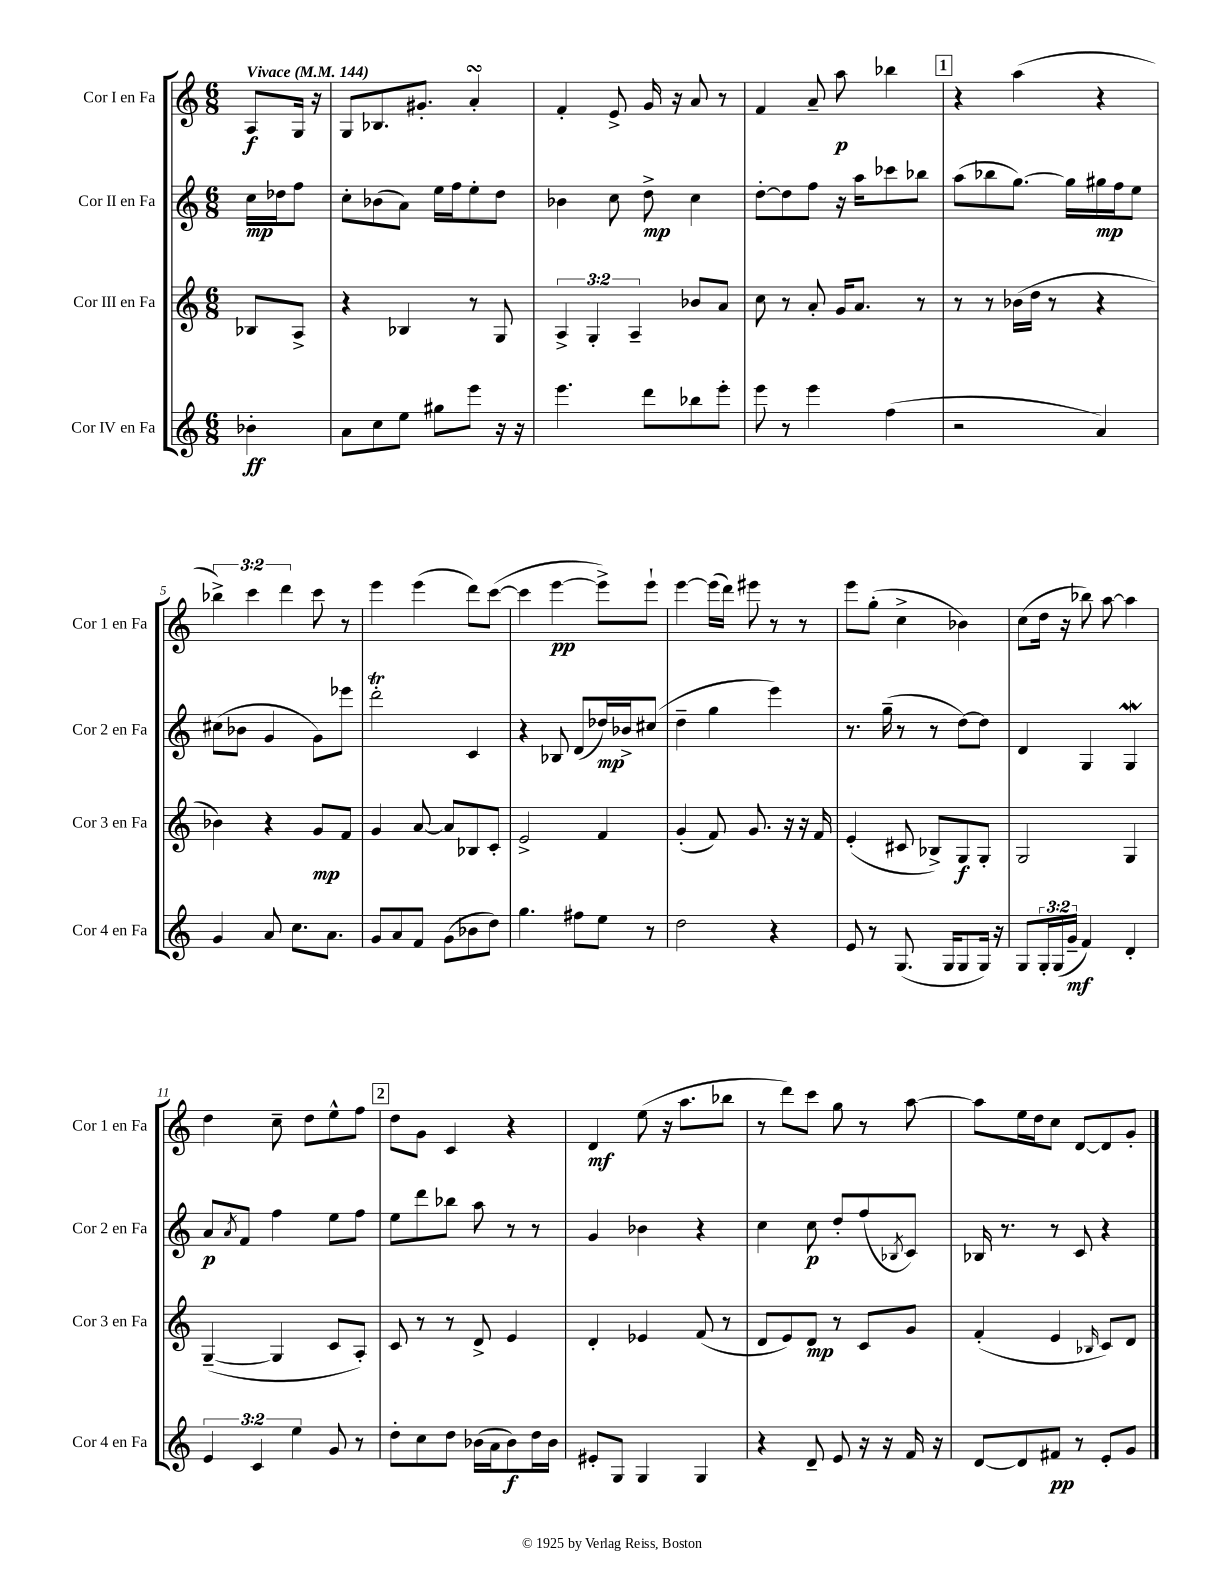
<<
\new StaffGroup <<
\new Staff = "s0" \with { instrumentName = "Cor I en Fa" shortInstrumentName = "Cor 1 en Fa" } {
    \clef treble \key c \major \numericTimeSignature \time 6/8 \override Staff.TupletNumber.text = #tuplet-number::calc-fraction-text \partial 4 \tempo "Vivace" 4 = 144
    a8\f g16 r16 |
    g8 bes8. gis'8.-. a'4-.\turn |
    f'4-. e'8-> g'16 r16 a'8 r8 |
    f'4 a'8-- a''8\p bes''4 |
    \mark \markup { \box "1" } r4 a''4( r4 |
    \tuplet 3/2 { bes''4->) c'''4 d'''4 } c'''8 r8 |
    e'''4 e'''4( d'''8) c'''8~( |
    c'''4 e'''4~\pp e'''8->) e'''8-! |
    e'''4~ e'''16( d'''16) eis'''8 r8 r8 |
    e'''8 g''8-.( c''4-> bes'4) |
    c''8( d''16 r16 bes''8) a''8~ a''4 |
    d''4 c''8-- d''8 e''8-^ f''8 |
    \mark \markup { \box "2" } d''8 g'8 c'4 r4 |
    d'4\mf e''8( r16 a''8. bes''8 |
    r8 d'''8) c'''8 g''8 r8 a''8~ |
    a''8 e''16 d''16 c''8 d'8~ d'8 g'8-. \bar "|." |
}
\new Staff = "s1" \with { instrumentName = "Cor II en Fa" shortInstrumentName = "Cor 2 en Fa" } {
    \clef treble \key c \major \numericTimeSignature \time 6/8 \partial 4
    c''16\mp des''16 f''8 |
    c''8-. bes'8( a'8) e''16 f''16 e''8-. d''8 |
    bes'4 c''8 d''8->\mp c''4 |
    d''8~-. d''8 f''8 r16 a''16 ces'''8 bes''8 |
    \mark \markup { \box "1" } a''8( bes''8 g''8.~) g''16 gis''16\mp f''16 e''8 |
    cis''8( bes'8 g'4 g'8) ees'''8 |
    d'''2-.\trill c'4 |
    r4 bes8 d'8( des''16\mp) bes'16-> cis''8( |
    d''4-- g''4 e'''4) |
    r8. g''16--( r8 r8 d''8~) d''8 |
    d'4 g4 g4\mordent |
    a'8\p \acciaccatura { a'8 } f'8 f''4 e''8 f''8 |
    \mark \markup { \box "2" } e''8 d'''8 bes''8 a''8 r8 r8 |
    g'4 bes'4 r4 |
    c''4 c''8\p d''8-. f''8( \acciaccatura { bes8 } c'8) |
    bes16 r8. r8 c'8 r4 \bar "|." |
}
\new Staff = "s2" \with { instrumentName = "Cor III en Fa" shortInstrumentName = "Cor 3 en Fa" } {
    \clef treble \key c \major \numericTimeSignature \time 6/8 \override Staff.TupletNumber.text = #tuplet-number::calc-fraction-text \partial 4
    bes8 a8-> |
    r4 bes4 r8 g8 |
    \tuplet 3/2 { a4-> g4-. a4-- } bes'8 a'8 |
    c''8 r8 a'8-. g'16 a'8. r8 |
    \mark \markup { \box "1" } r8 r8 bes'16( d''16 r8 r4 |
    bes'4) r4 g'8\mp f'8 |
    g'4 a'8~ a'8 bes8 c'8-. |
    e'2-> f'4 |
    g'4-.( f'8) g'8. r16 r16 f'16 |
    e'4-.( cis'8 bes8->) g8\f g8-. |
    g2 g4 |
    g4~--( g4 c'8 a8-.) |
    \mark \markup { \box "2" } c'8 r8 r8 d'8-> e'4 |
    d'4-. ees'4 f'8( r8 |
    d'8 e'8) d'8\mp r8 c'8 g'8 |
    f'4-.( e'4 \grace { bes16 } c'8) d'8 \bar "|." |
}
\new Staff = "s3" \with { instrumentName = "Cor IV en Fa" shortInstrumentName = "Cor 4 en Fa" } {
    \clef treble \key c \major \numericTimeSignature \time 6/8 \override Staff.TupletNumber.text = #tuplet-number::calc-fraction-text \partial 4
    bes'4-.\ff |
    a'8 c''8 e''8 gis''8 e'''8 r16 r16 |
    e'''4. d'''8 bes''8 e'''8-. |
    e'''8 r8 e'''4 f''4( |
    \mark \markup { \box "1" } r2 a'4) |
    g'4 a'8 c''8. a'8. |
    g'8 a'8 f'8 g'8( bes'8 d''8) |
    g''4. fis''8 e''8 r8 |
    d''2 r4 |
    e'8 r8 g8.( g16 g8 g16) r16 |
    g8 \tuplet 3/2 { g16-. g16( g'16--\mf } f'4) d'4-. |
    \tuplet 3/2 { e'4 c'4 e''4 } g'8 r8 |
    \mark \markup { \box "2" } d''8-. c''8 d''8 bes'16( a'16 bes'8\f) d''16 bes'16 |
    eis'8-. g8 g4 g4 |
    r4 d'8-- e'8 r16 r16 f'16 r16 |
    d'8~ d'8 fis'8\pp r8 e'8-. g'8 \bar "|." |
}
>>
>>
